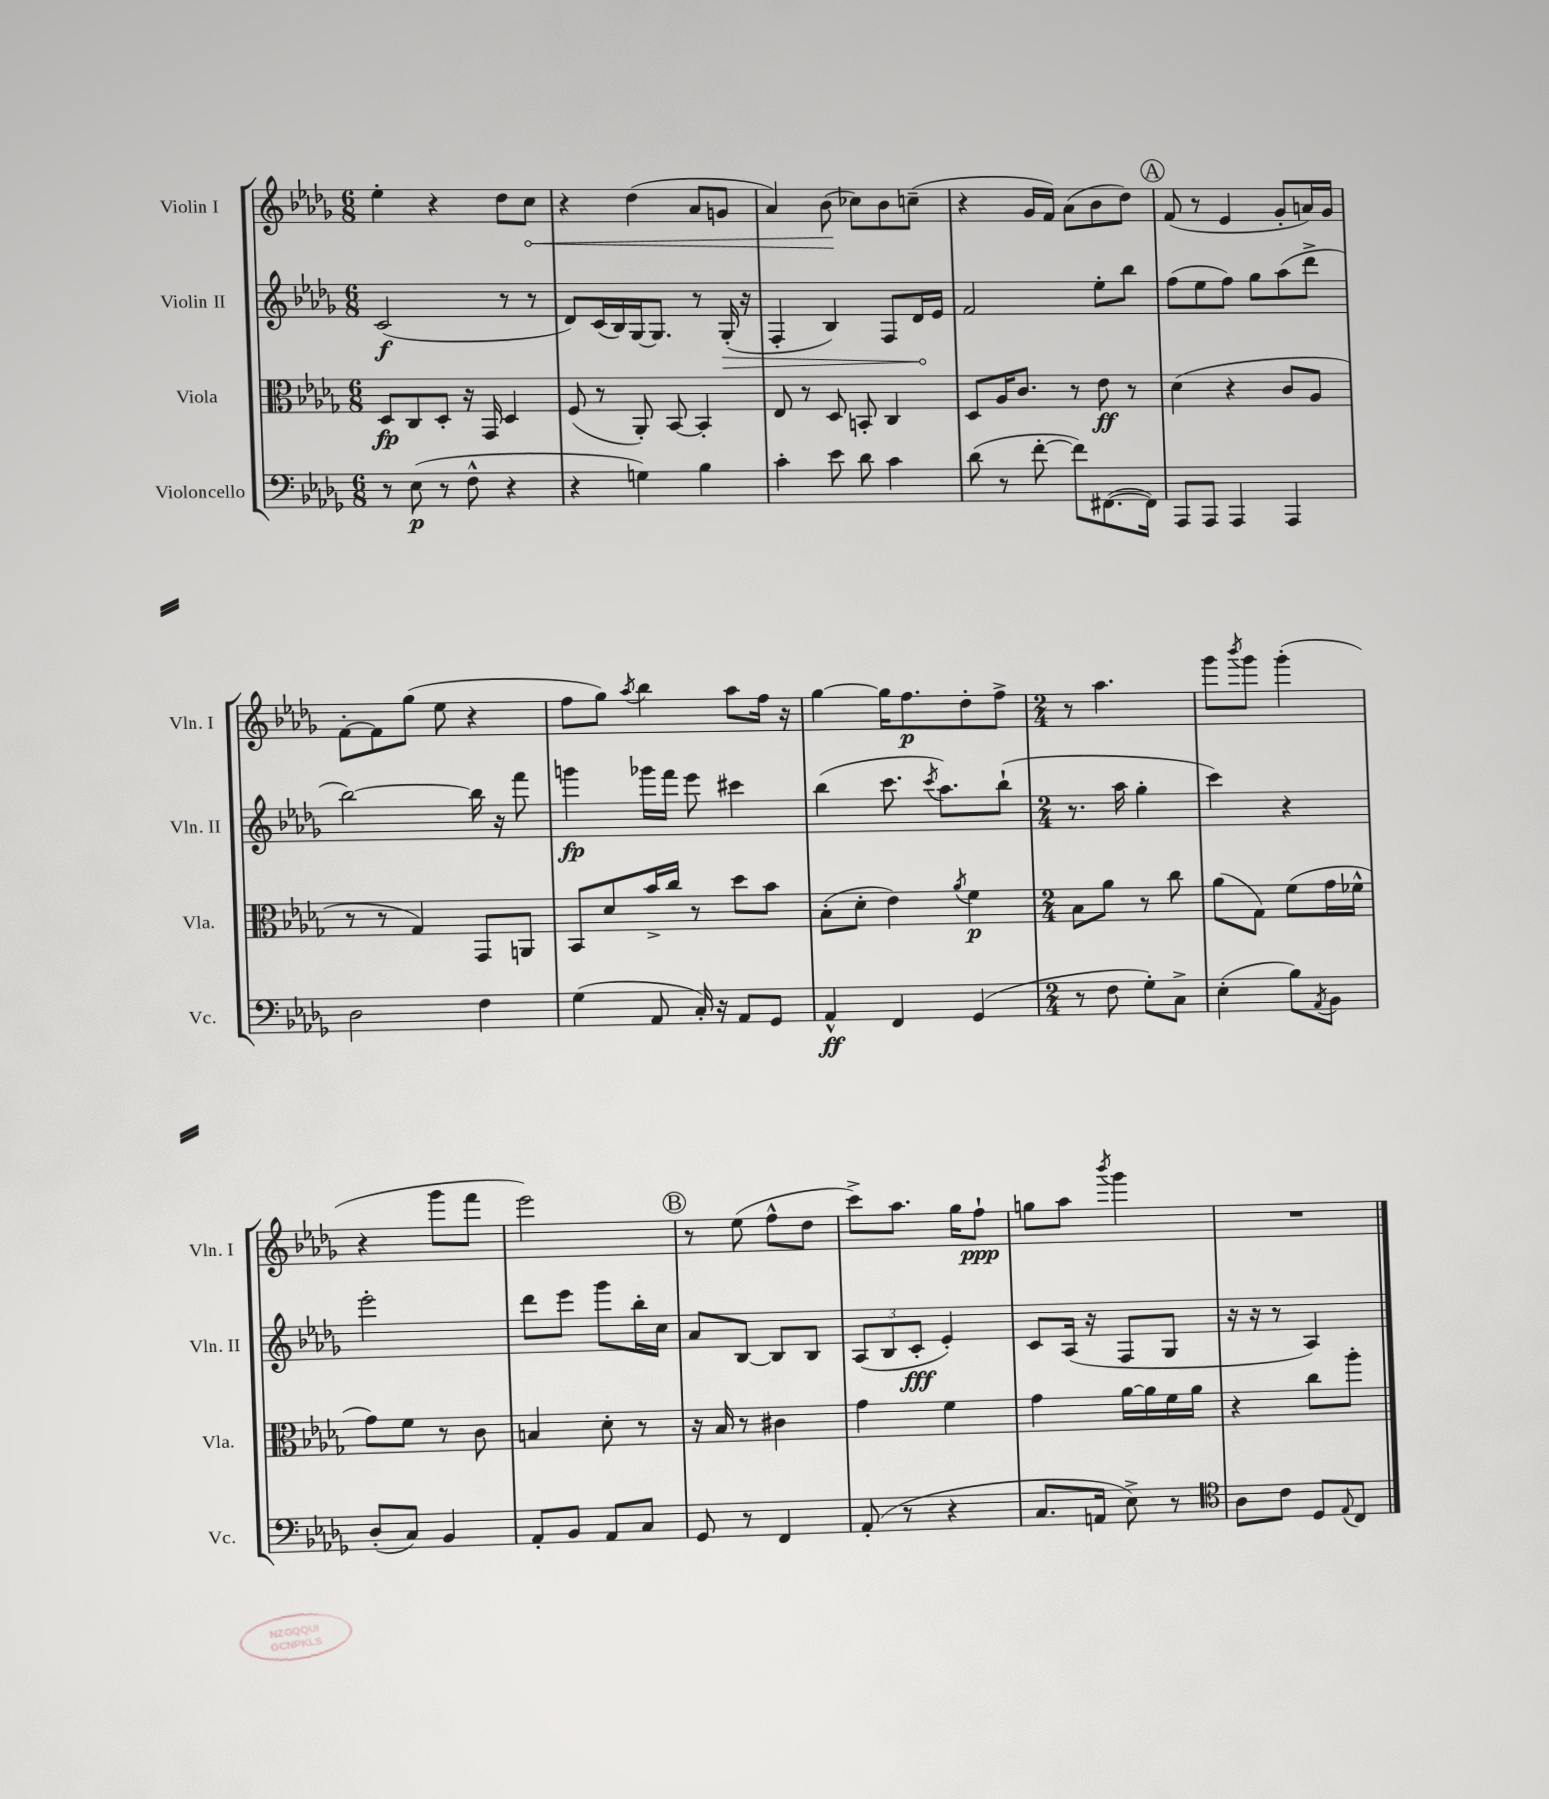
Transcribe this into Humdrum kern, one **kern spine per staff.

**kern	**dynam	**kern	**dynam	**kern	**dynam	**kern	**dynam
*part4	*part4	*part3	*part3	*part2	*part2	*part1	*part1
*staff4	*staff4	*staff3	*staff3	*staff2	*staff2	*staff1	*staff1
*I"Violoncello	*	*I"Viola	*	*I"Violin II	*	*I"Violin I	*
*I'Vc.	*	*I'Vla.	*	*I'Vln. II	*	*I'Vln. I	*
*clefF4	*	*clefC3	*	*clefG2	*	*clefG2	*
*k[b-e-a-d-g-]	*	*k[b-e-a-d-g-]	*	*k[b-e-a-d-g-]	*	*k[b-e-a-d-g-]	*
*M6/8	*	*M6/8	*	*M6/8	*	*M6/8	*
=1	=1	=1	=1	=1	=1	=1	=1
8r	.	8D-/L	fp	(2c/	f	4ee-'\	.
(8E-\	p	8C/	.	.	.	.	.
8r	.	8D-'/J	.	.	.	4r	.
8F^^\	.	16r	.	.	.	.	.
.	.	16GG-/	.	.	.	.	.
4r	.	4D-/	.	8r	.	8dd-\L	.
!	!	!	!	!	!	!	!LO:HP:b
.	.	.	.	8r	.	8cc\J	<
=2	=2	=2	=2	=2	=2	=2	=2
4r	.	(8F/	.	8d-/L)	.	4r	.
.	.	8r	.	(16c/L	.	.	.
.	.	.	.	16B-/)	.	.	.
4Gn\)	.	8AA-'/)	.	[16G-/J	.	(4dd-\	.
.	.	.	.	8.G-/J]	.	.	.
.	.	[8BB-/	.	.	.	.	.
4B-\	.	4BB-'/]	.	8r	.	8a-/L	.
!	!	!	!	!	!LO:HP:b	!	!
.	.	.	.	(16G-'/	>	8gn/J	.
.	.	.	.	16r	.	.	.
=3	=3	=3	=3	=3	=3	=3	=3
4c'\	.	8E-/	.	4F'/	.	4a-/)	.
.	.	8r	.	.	.	.	.
8e-\	.	8D-/	.	4B-/)	.	(8b-\	.
8d-\	.	8BBn'/	.	.	.	8cc-X\L)	[
4c\	.	4C/	.	8F/L	.	8b-\	.
.	.	.	.	16d-/L	.	(8ccn~\J	.
.	.	.	.	16e-/JJ	]	.	.
=4	=4	=4	=4	=4	=4	=4	=4
(8d-\	.	8D-/L	.	2f/	.	4r	.
8r	.	16A-/K	.	.	.	.	.
.	.	8.c/J	.	.	.	.	.
[8f'\	.	.	.	.	.	16g-/LL	.
.	.	.	.	.	.	16f/JJ)	.
8f\L])	.	8r	.	.	.	(8a-\L	.
([8.FF#X\	.	8e-\	ff	8ee-'\L	.	8b-\	.
.	.	8r	.	8bb-\J	.	8dd-\J)	.
16FF#\Jk])	.	.	.	.	.	.	.
!!LO:REH:place=s1:t=A
=5	=5	=5	=5	=5	=5	=5	=5
8AAA-/L	.	(4d-\	.	(8ff\L	.	(8f/	.
8AAA-/J	.	.	.	8ee-\	.	8r	.
4AAA-/	.	4r	.	8ff\J)	.	4e-/	.
.	.	.	.	8gg-\L	.	.	.
4AAA-/	.	8c/L	.	(8aa-\	.	8g-'/L	.
.	.	8A-/J	.	8ddd-^\J	.	16an/L)	.
.	.	.	.	.	.	16g-/JJ	.
!!LO:LB:g=z
=6	=6	=6	=6	=6	=6	=6	=6
2D-\	.	8r	.	[2bb-\)	.	[8f'\L	.
.	.	8r	.	.	.	8f\]	.
.	.	4G-/)	.	.	.	(8gg-\J	.
.	.	.	.	.	.	8ee-\	.
4F\	.	8GG-/L	.	16bb-\]	.	4r	.
.	.	.	.	16r	.	.	.
.	.	8AAn/J	.	8fff\	.	.	.
=7	=7	=7	=7	=7	=7	=7	=7
(4G-\	.	8BB-/L	.	4gggn\	fp	8ff\L	.
.	.	8d-/	.	.	.	8gg-\J)	.
.	.	.	.	.	.	8qaa-/	.
8AA-/	.	16b-^/L	.	16ggg-X\LL	.	4bb-\	.
.	.	16cc/JJ	.	16fff\JJ	.	.	.
16C'/)	.	8r	.	8eee-\	.	.	.
16r	.	.	.	.	.	.	.
8AA-/L	.	8dd-\L	.	4ccc#X\	.	8aa-\L	.
8GG-/J	.	8b-\J	.	.	.	16ff\Jk	.
.	.	.	.	.	.	16r	.
=8	=8	=8	=8	=8	=8	=8	=8
4AA-^^/	ff	(8B-'\L	.	(4bb-\	.	[4gg-\	.
.	.	8d-'\J	.	.	.	.	.
4FF/	.	4e-\)	.	8.ccc\	.	16gg-\KL]	.
.	.	.	.	.	.	8.ff\	p
.	.	.	.	8qccc/	.	.	.
.	.	.	.	8.aa-\L)	.	.	.
.	.	8qa-/	.	.	.	.	.
(4GG-/	.	4f\	p	.	.	8dd-'\	.
.	.	.	.	(8bb-`\J	.	8ff^\J	.
=9	=9	=9	=9	=9	=9	=9	=9
*M2/4	*	*M2/4	*	*M2/4	*	*M2/4	*
8r	.	8B-\L	.	8.r	.	8r	.
8F\	.	8a-\J	.	.	.	4.aa-\	.
.	.	.	.	16aa-\	.	.	.
8G-'\L)	.	8r	.	4gg-'\	.	.	.
8C^\J	.	8cc\	.	.	.	.	.
=10	=10	=10	=10	=10	=10	=10	=10
(4E-'\	.	(8a-\L	.	4ccc\)	.	8ggg-\L	.
.	.	.	.	.	.	8qbbb-/	.
.	.	8G-\J)	.	.	.	8ggg-\J	.
8B-\L)	.	(8f\L	.	4r	.	(4ggg-'\	.
8qAA-/	.	.	.	.	.	.	.
8BB-\J	.	16g-\L	.	.	.	.	.
.	.	16f-X^^\JJ	.	.	.	.	.
!!LO:LB:g=z
=11	=11	=11	=11	=11	=11	=11	=11
(8D-'/L	.	8g-\L)	.	2eee-'\	.	4r	.
8C/J)	.	8f\J	.	.	.	.	.
4BB-/	.	8r	.	.	.	8ggg-\L	.
.	.	8c\	.	.	.	8fff\J	.
=12	=12	=12	=12	=12	=12	=12	=12
8AA-'/L	.	4Bn/	.	8ddd-\L	.	2eee-\)	.
8BB-/J	.	.	.	8eee-\J	.	.	.
8AA-/L	.	8d-'\	.	8ggg-\L	.	.	.
8C/J	.	8r	.	16bb-'\L	.	.	.
.	.	.	.	16cc\JJ	.	.	.
!!LO:REH:place=s1:t=B
=13	=13	=13	=13	=13	=13	=13	=13
8GG-/	.	16r	.	8a-/L	.	8r	.
.	.	16B-/	.	.	.	.	.
8r	.	8r	.	[8B-/J	.	(8ee-\	.
4FF/	.	4c#X\	.	8B-/L]	.	8ff^^\L	.
.	.	.	.	8B-/J	.	8dd-\J	.
=14	=14	=14	=14	=14	=14	=14	=14
(8AA-'/	.	4g-\	.	(12A-/L	.	8ccc^\L)	.
.	.	.	.	12B-/	.	.	.
8r	.	.	.	.	.	8.aa-\J	.
.	.	.	.	12c'/J	fff	.	.
4r	.	4f\	.	4e-'/)	.	.	.
.	.	.	.	.	.	16gg-\KL	.
.	.	.	.	.	.	8ff`\J	ppp
=15	=15	=15	=15	=15	=15	=15	=15
8.C/L	.	4g-\	.	8c/L	.	8ggn\L	.
.	.	.	.	(16A-/Jk	.	8aa-\J	.
16AAn/Jk	.	.	.	16r	.	.	.
.	.	.	.	.	.	8qbbb-/	.
8E-^\)	.	[16a-\LL	.	8F/L	.	4ggg-\	.
.	.	16a-\]	.	.	.	.	.
8r	.	16f\	.	8G-/J	.	.	.
.	.	16a-\JJ	.	.	.	.	.
=16	=16	=16	=16	=16	=16	=16	=16
*clefC4	*	*	*	*	*	*	*
8A-\L	.	4r	.	16r	.	2r	.
.	.	.	.	16r	.	.	.
8c\J	.	.	.	8r	.	.	.
8D-/L	.	8cc\L	.	4A-/)	.	.	.
8qqE-/	.	.	.	.	.	.	.
8C/J	.	8aa-'\J	.	.	.	.	.
==	==	==	==	==	==	==	==
*-	*-	*-	*-	*-	*-	*-	*-
